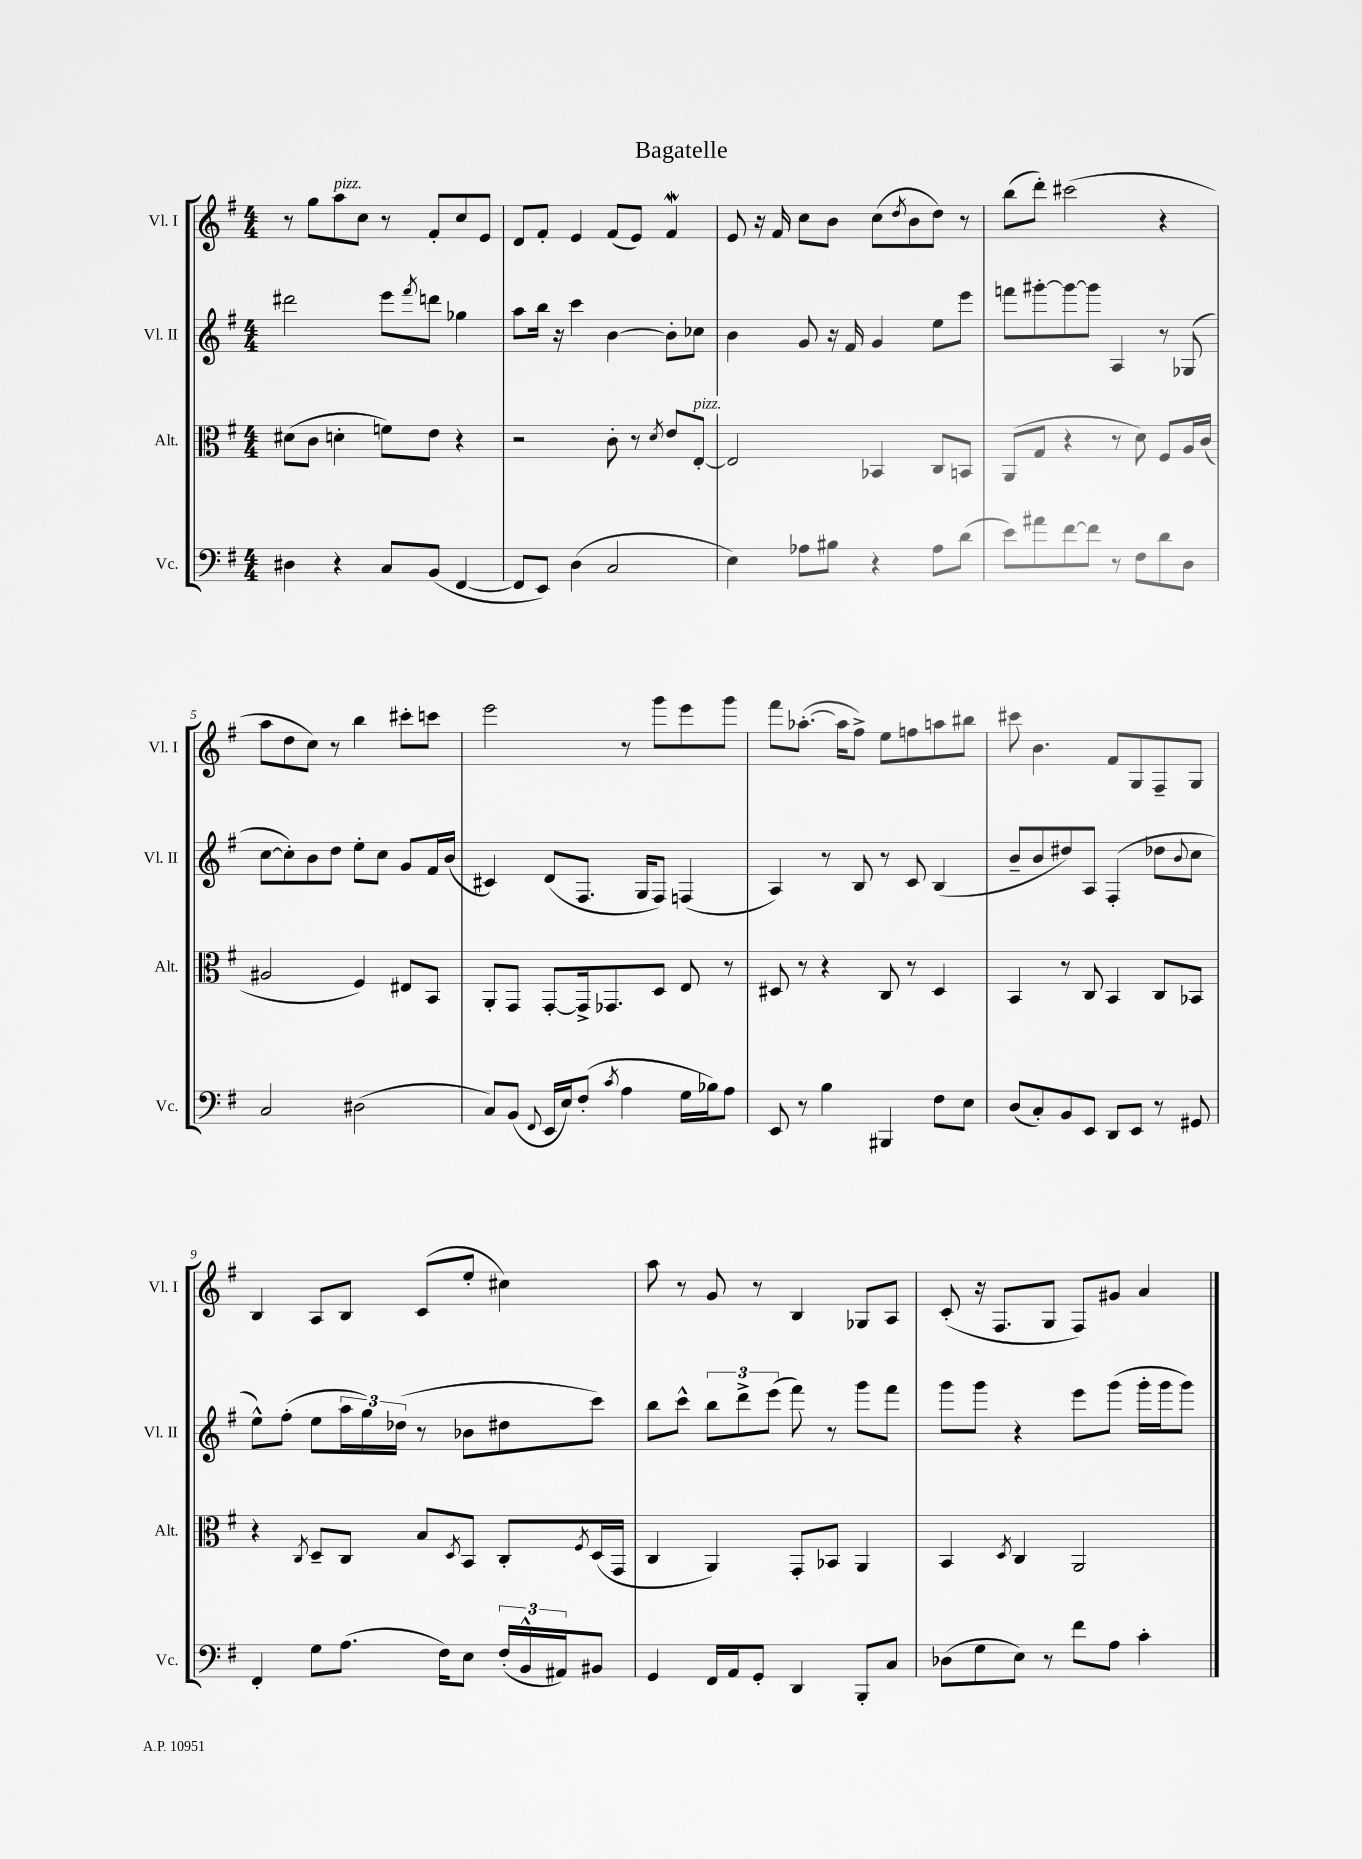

**kern	**kern	**kern	**kern
*staff4	*staff3	*staff2	*staff1
*clefF4	*clefC3	*clefG2	*clefG2
*k[f#]	*k[f#]	*k[f#]	*k[f#]
*M4/4	*M4/4	*M4/4	*M4/4
4D#\	(8d#\L	2ddd#\	8r
.	8c\J	.	8gg\L
4r	4d'\	.	8aa\
.	.	.	8cc\J
8C/L	8f\L)	8eee\L	8r
.	.	8qfff#/	.
(8BB/J	8e\J	8ddd\J	8f#'/L
[4FF#/	4r	4gg-\	8cc/
.	.	.	8e/J
=	=	=	=
8FF#/]L	2r	8aa\L	8d/L
8EE/J)	.	16bb\Jk	8f#'/J
.	.	16r	.
(4D\	.	4ccc\	4e/
2C/	8c'\	[4b\	(8f#/L
.	8r	.	8e/J)
.	8qd/	.	.
.	8e/L	8b'\]L	4f#/
.	[8E'/J	8cc-\J	.
=	=	=	=
4E\)	2E/]	4b\	8e/
.	.	.	16r
.	.	.	16f#/
8A-\L	.	8g/	8cc\L
8B#\J	.	16r	8b\J
.	.	16f#/	.
4r	4BB-/	4g/	(8cc\L
.	.	.	8qdd/
.	.	.	8b\
8A-\L	8C/L	8ee\L	8dd\J)
(8d\J	8BB/J	8eee\J	8r
=	=	=	=
8e\L)	(8AA/L	8fff\L	(8bb\L
8a#\	8G/J	[8ggg#'\	8ddd'\J)
[8f#\	4r	8ggg#\_	(2ccc#\
8f#\]J	.	8ggg#\]J	.
8r	8r	4A/	.
8F#\L	8d\)	.	.
8d\	8F#/L	8r	4r
8D\J	16A/L	(8G-/	.
.	(16c/JJ	.	.
=	=	=	=
2C/	2A#/	[8cc\L	8aa\L
.	.	8cc'\])	8dd\
.	.	8b\	8cc\J)
.	.	8dd\J	8r
(2D#\	4F#/)	8ee'\L	4bb\
.	.	8cc\J	.
.	8E#/L	8g/L	8ccc#'\L
.	8BB/J	16f#/L	8ccc\J
.	.	(16b/JJ	.
=	=	=	=
8C/L)	8AA'/L	4c#/)	2eee\
(8BB/J	8GG/J	.	.
8qqFF#/	.	.	.
16EE/LL	[8GG'/L	(8d/L	.
16E/J)	.	.	.
(8F#'/J	16GG^/]k	8.F#/J	.
.	8.GG-/	.	.
8qc/	.	.	.
4A\	.	.	8r
.	.	16G/LK	.
.	8D/J	8F#/J)	8ggg\L
16G\LL	8E/	(4F/	8eee\
16B-\J)	.	.	.
8A\J	8r	.	8ggg\J
=	=	=	=
8EE/	8D#/	4A/)	8fff#\L
8r	8r	.	([8.aa-'\J
4B\	4r	8r	.
.	.	.	16aa-\]LK
.	.	8B/	8ff#^\J)
4BBB#/	8C/	8r	8ee\L
.	8r	8c/	8ff\
8F#\L	4D#/	(4B/	8aa\
8E\J	.	.	8bb#\J
=	=	=	=
(8D/L	4BB/	8b~/L	8ccc#\
8C'/)	.	8b/	4.b\
8BB/	8r	8dd#/)	.
8EE/J	8C/	8A/J	.
8DD/L	4BB/	(4F#'/	8f#/L
8EE/J	.	.	8G/
8r	8C/L	8dd-\L	8F#~/
.	.	8qqb/	.
8GG#/	8BB-/J	8cc\J	8G/J
=	=	=	=
4FF#'/	4r	8ee^^\L)	4B/
.	.	(8ff#'\J	.
.	8qC/	.	.
8G\L	8D~/L	8ee\L	8A/L
(8.A\J	8C/J	24aa\L	8B/J
.	.	24gg\)	.
.	.	(24dd-\JJ	.
.	8B/L	8r	(8c/L
16F#\LK)	.	.	.
.	8qD/	.	.
8E\J	8BB/J	8b-\L	8ee'/J
(24F#'/LL	8C'/L	8dd#\	4cc#\)
24BB^^/	.	.	.
24AA#/J)	.	.	.
.	8qF#/	.	.
8BB#/J	(16D/L	8ccc\J)	.
.	16GG/JJ	.	.
=	=	=	=
4GG/	4C/	8bb\L	8aa\
.	.	8ccc^^\J	8r
16FF#/LL	4AA/)	12bb\L	8g/
16AA/J	.	.	.
.	.	12ddd^\	.
8GG'/J	.	.	8r
.	.	(12eee\J	.
4DD/	8GG'/L	8fff#\)	4B/
.	8BB-/J	8r	.
8BBB'/L	4AA/	8ggg\L	8G-/L
8C/J	.	8fff#\J	8A/J
=	=	=	=
(8D-\L	4BB/	8ggg\L	(8c'/
8G\	.	8ggg\J	16r
.	.	.	8.F#/L
.	8qD/	.	.
8E\J)	4C/	4r	.
8r	.	.	8G/J
8f#\L	2AA/	8eee\L	8F#/L)
8A\J	.	(8ggg\J	8g#/J
4c'\	.	16ggg'\LL	4a/
.	.	16ggg\J	.
.	.	8ggg\J)	.
==	==	==	==
*-	*-	*-	*-
